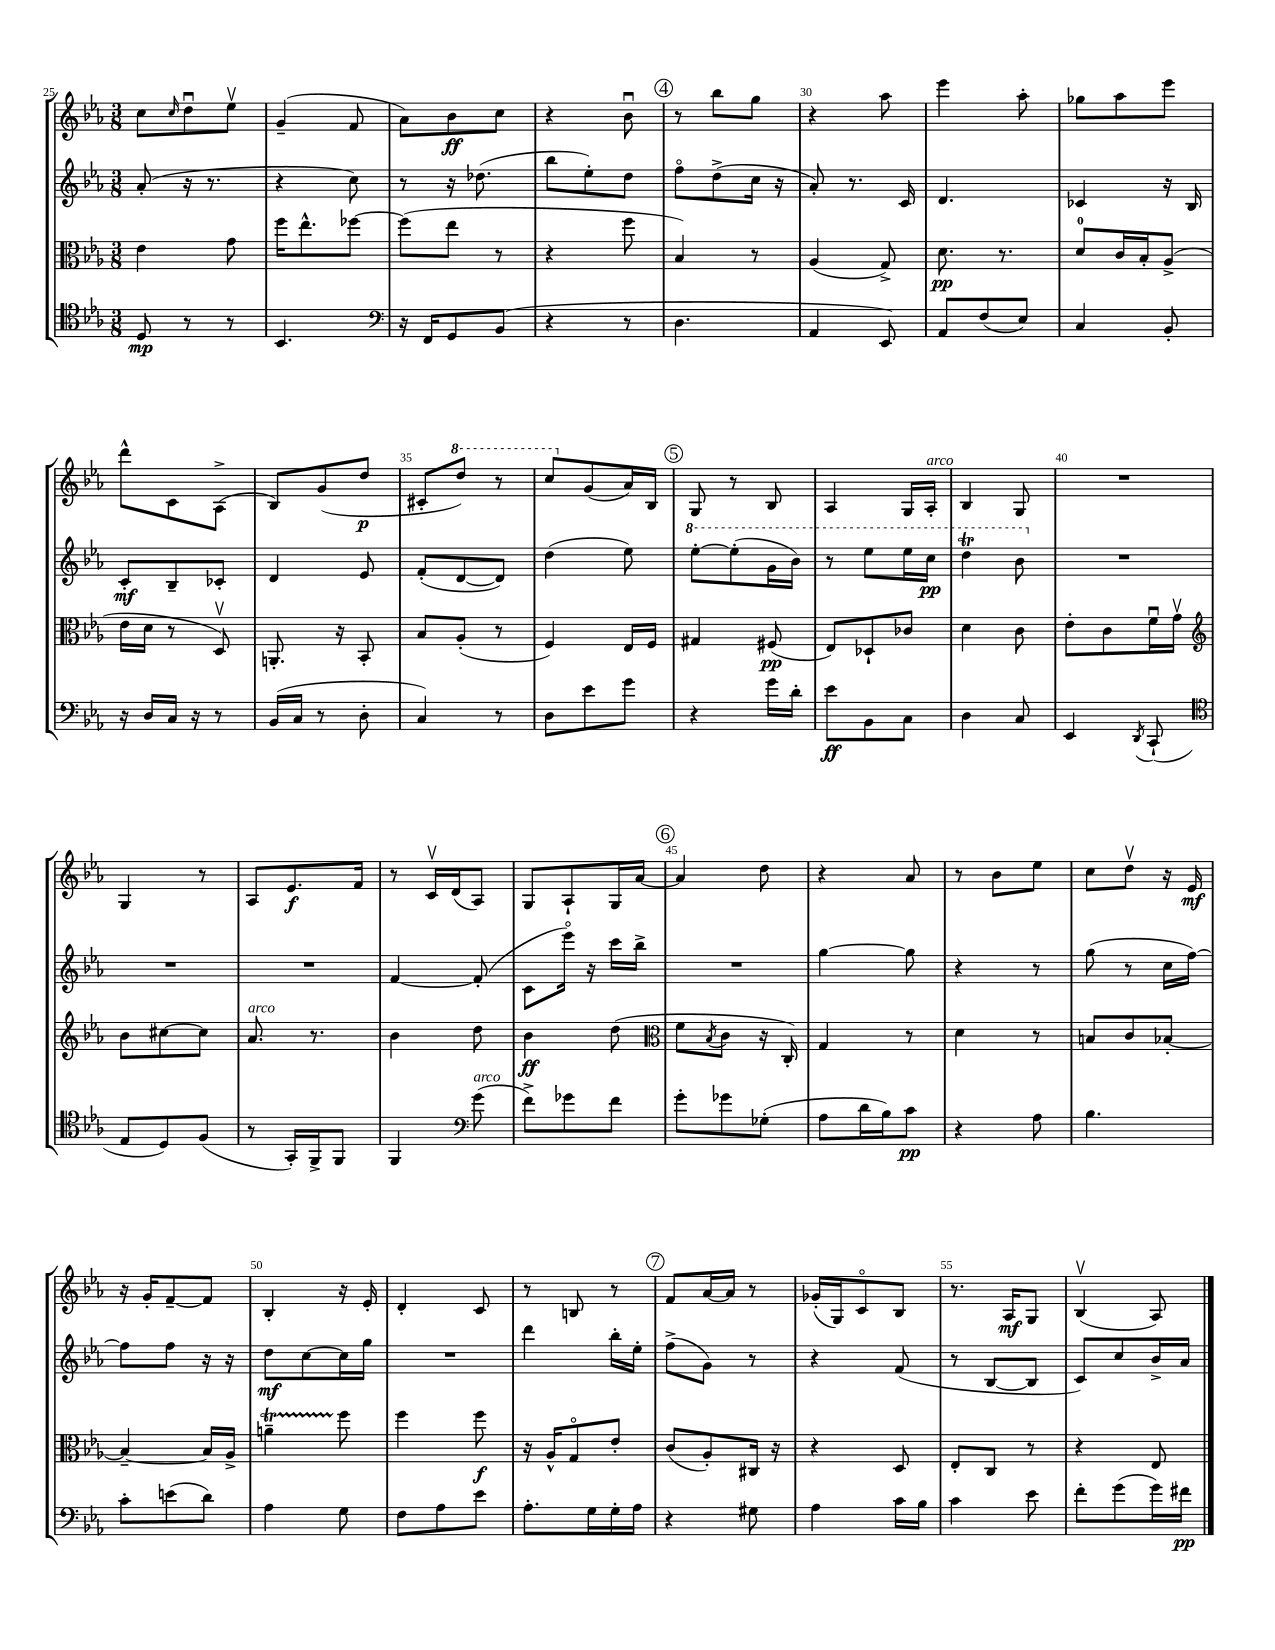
<<
\new StaffGroup <<
\new Staff = "s0" {
    \clef treble \key ees \major \numericTimeSignature \time 3/8
    c''8 \grace { c''16 } d''8\downbow ees''8\upbow |
    g'4--( f'8 |
    aes'8) bes'8\ff c''8 |
    r4 bes'8\downbow |
    \mark \markup { \circle "4" } r8 bes''8 g''8 |
    r4 aes''8 |
    ees'''4 aes''8-. |
    ges''8 aes''8 ees'''8 |
    d'''8-^ c'8 aes8->( |
    bes8) g'8( d''8\p |
    cis'8-. \ottava #1 d'''8) r8 |
    c'''8 \ottava #0 g'8( aes'16) bes16 |
    \mark \markup { \circle "5" } g8 r8 bes8 |
    aes4 g16 aes16-.^\markup { \italic "arco" } |
    bes4 g8 |
    R4. |
    g4 r8 |
    aes8 ees'8.\f f'16 |
    r8 c'16\upbow d'16( aes8) |
    g8 aes8-! g16 aes'16~ |
    \mark \markup { \circle "6" } aes'4 d''8 |
    r4 aes'8 |
    r8 bes'8 ees''8 |
    c''8 d''8\upbow r16 ees'16\mf |
    r16 g'16-. f'8~-- f'8 |
    bes4-. r16 ees'16-. |
    d'4-. c'8 |
    r8 b8 r8 |
    \mark \markup { \circle "7" } f'8 aes'16~ aes'16 r8 |
    ges'16-.( g16) c'8\flageolet bes8 |
    r8. aes16\mf g8 |
    bes4\upbow( aes8) \bar "|." |
}
\new Staff = "s1" {
    \clef treble \key ees \major \numericTimeSignature \time 3/8
    aes'8-.( r16 r8. |
    r4 c''8) |
    r8 r16 des''8.( |
    bes''8 ees''8-.) d''8 |
    \mark \markup { \circle "4" } f''8\flageolet d''8->( c''16 r16 |
    aes'8-.) r8. c'16 |
    d'4. |
    ces'4 r16 bes16 |
    c'8-.\mf bes8-- ces'8-. |
    d'4 ees'8 |
    f'8-.( d'8~ d'8) |
    d''4( ees''8) |
    \mark \markup { \circle "5" } \ottava #1 ees'''8~-. ees'''8-.( g''16 bes''16) |
    r8 ees'''8 ees'''16 c'''16\pp |
    d'''4\trill bes''8 \ottava #0 |
    R4. |
    R4. |
    R4. |
    f'4~ f'8-.( |
    c'8 ees'''16\flageolet) r16 c'''16 bes''16-> |
    \mark \markup { \circle "6" } R4. |
    g''4~ g''8 |
    r4 r8 |
    g''8( r8 c''16 f''16~) |
    f''8 f''8 r16 r16 |
    d''8\mf c''8~ c''16 g''16 |
    R4. |
    d'''4 bes''16-. ees''16-. |
    \mark \markup { \circle "7" } f''8->( g'8) r8 |
    r4 f'8( |
    r8 bes8~ bes8 |
    c'8) c''8 bes'16-> aes'16 \bar "|." |
}
\new Staff = "s2" {
    \clef alto \key ees \major \numericTimeSignature \time 3/8
    ees'4 g'8 |
    f''16 ees''8.-^ fes''8~ |
    fes''8( ees''8 r8 |
    r4 f''8 |
    \mark \markup { \circle "4" } bes4) r8 |
    aes4( g8->) |
    d'8.\pp r8. |
    d'8-0 c'16 bes16-. aes8->( |
    ees'16 d'16 r8 d8\upbow) |
    a,8.-. r16 bes,8-. |
    bes8 aes8-.( r8 |
    f4) ees16 f16 |
    \mark \markup { \circle "5" } gis4 fis8\pp( |
    ees8) des8-! ces'8 |
    d'4 c'8 |
    ees'8-. c'8 f'16\downbow g'16\upbow |
    \clef treble bes'8 cis''8~ cis''8 |
    aes'8.^\markup { \italic "arco" } r8. |
    bes'4 d''8 |
    bes'4\ff d''8( |
    \mark \markup { \circle "6" } \clef alto f'8 \acciaccatura { bes8 } c'8 r16 c16-.) |
    g4 r8 |
    d'4 r8 |
    b8 c'8 bes8~-. |
    bes4~-- bes16 aes16-> |
    a'4--\startTrillSpan f''8\stopTrillSpan |
    f''4 f''8\f |
    r16 aes16-^ g8\flageolet ees'8-. |
    \mark \markup { \circle "7" } c'8( aes8-.) cis16 r16 |
    r4 d8 |
    ees8-. c8 r8 |
    r4 ees8 \bar "|." |
}
\new Staff = "s3" {
    \clef tenor \key ees \major \numericTimeSignature \time 3/8
    d8\mp r8 r8 |
    bes,4. |
    \clef bass r16 f,16 g,8 bes,8( |
    r4 r8 |
    \mark \markup { \circle "4" } d4. |
    aes,4 ees,8) |
    aes,8 f8( ees8) |
    c4 bes,8-. |
    r16 d16 c16 r16 r8 |
    bes,16( c16 r8 d8-. |
    c4) r8 |
    d8 ees'8 g'8 |
    \mark \markup { \circle "5" } r4 g'16 d'16-. |
    ees'8\ff bes,8 c8 |
    d4 c8 |
    ees,4 \acciaccatura { d,8 } c,8-!( |
    \clef tenor ees8 d8) f8( |
    r8 g,16-.) f,16-> f,8 |
    f,4 \clef bass g'8^\markup { \italic "arco" }( |
    f'8->) ges'8 f'8 |
    \mark \markup { \circle "6" } g'8-. ges'8 ges8-.( |
    aes8 d'16 bes16) c'8\pp |
    r4 aes8 |
    bes4. |
    c'8-. e'8( d'8) |
    aes4 g8 |
    f8 aes8 ees'8 |
    aes8.-. g16 g16-. aes16 |
    \mark \markup { \circle "7" } r4 gis8 |
    aes4 c'16 bes16 |
    c'4 ees'8 |
    f'8-. g'8( g'16) fis'16\pp \bar "|." |
}
>>
>>
\layout { \context { \Score currentBarNumber = #25 \override BarNumber.break-visibility = ##(#f #t #t) barNumberVisibility = #(every-nth-bar-number-visible 5) } }
